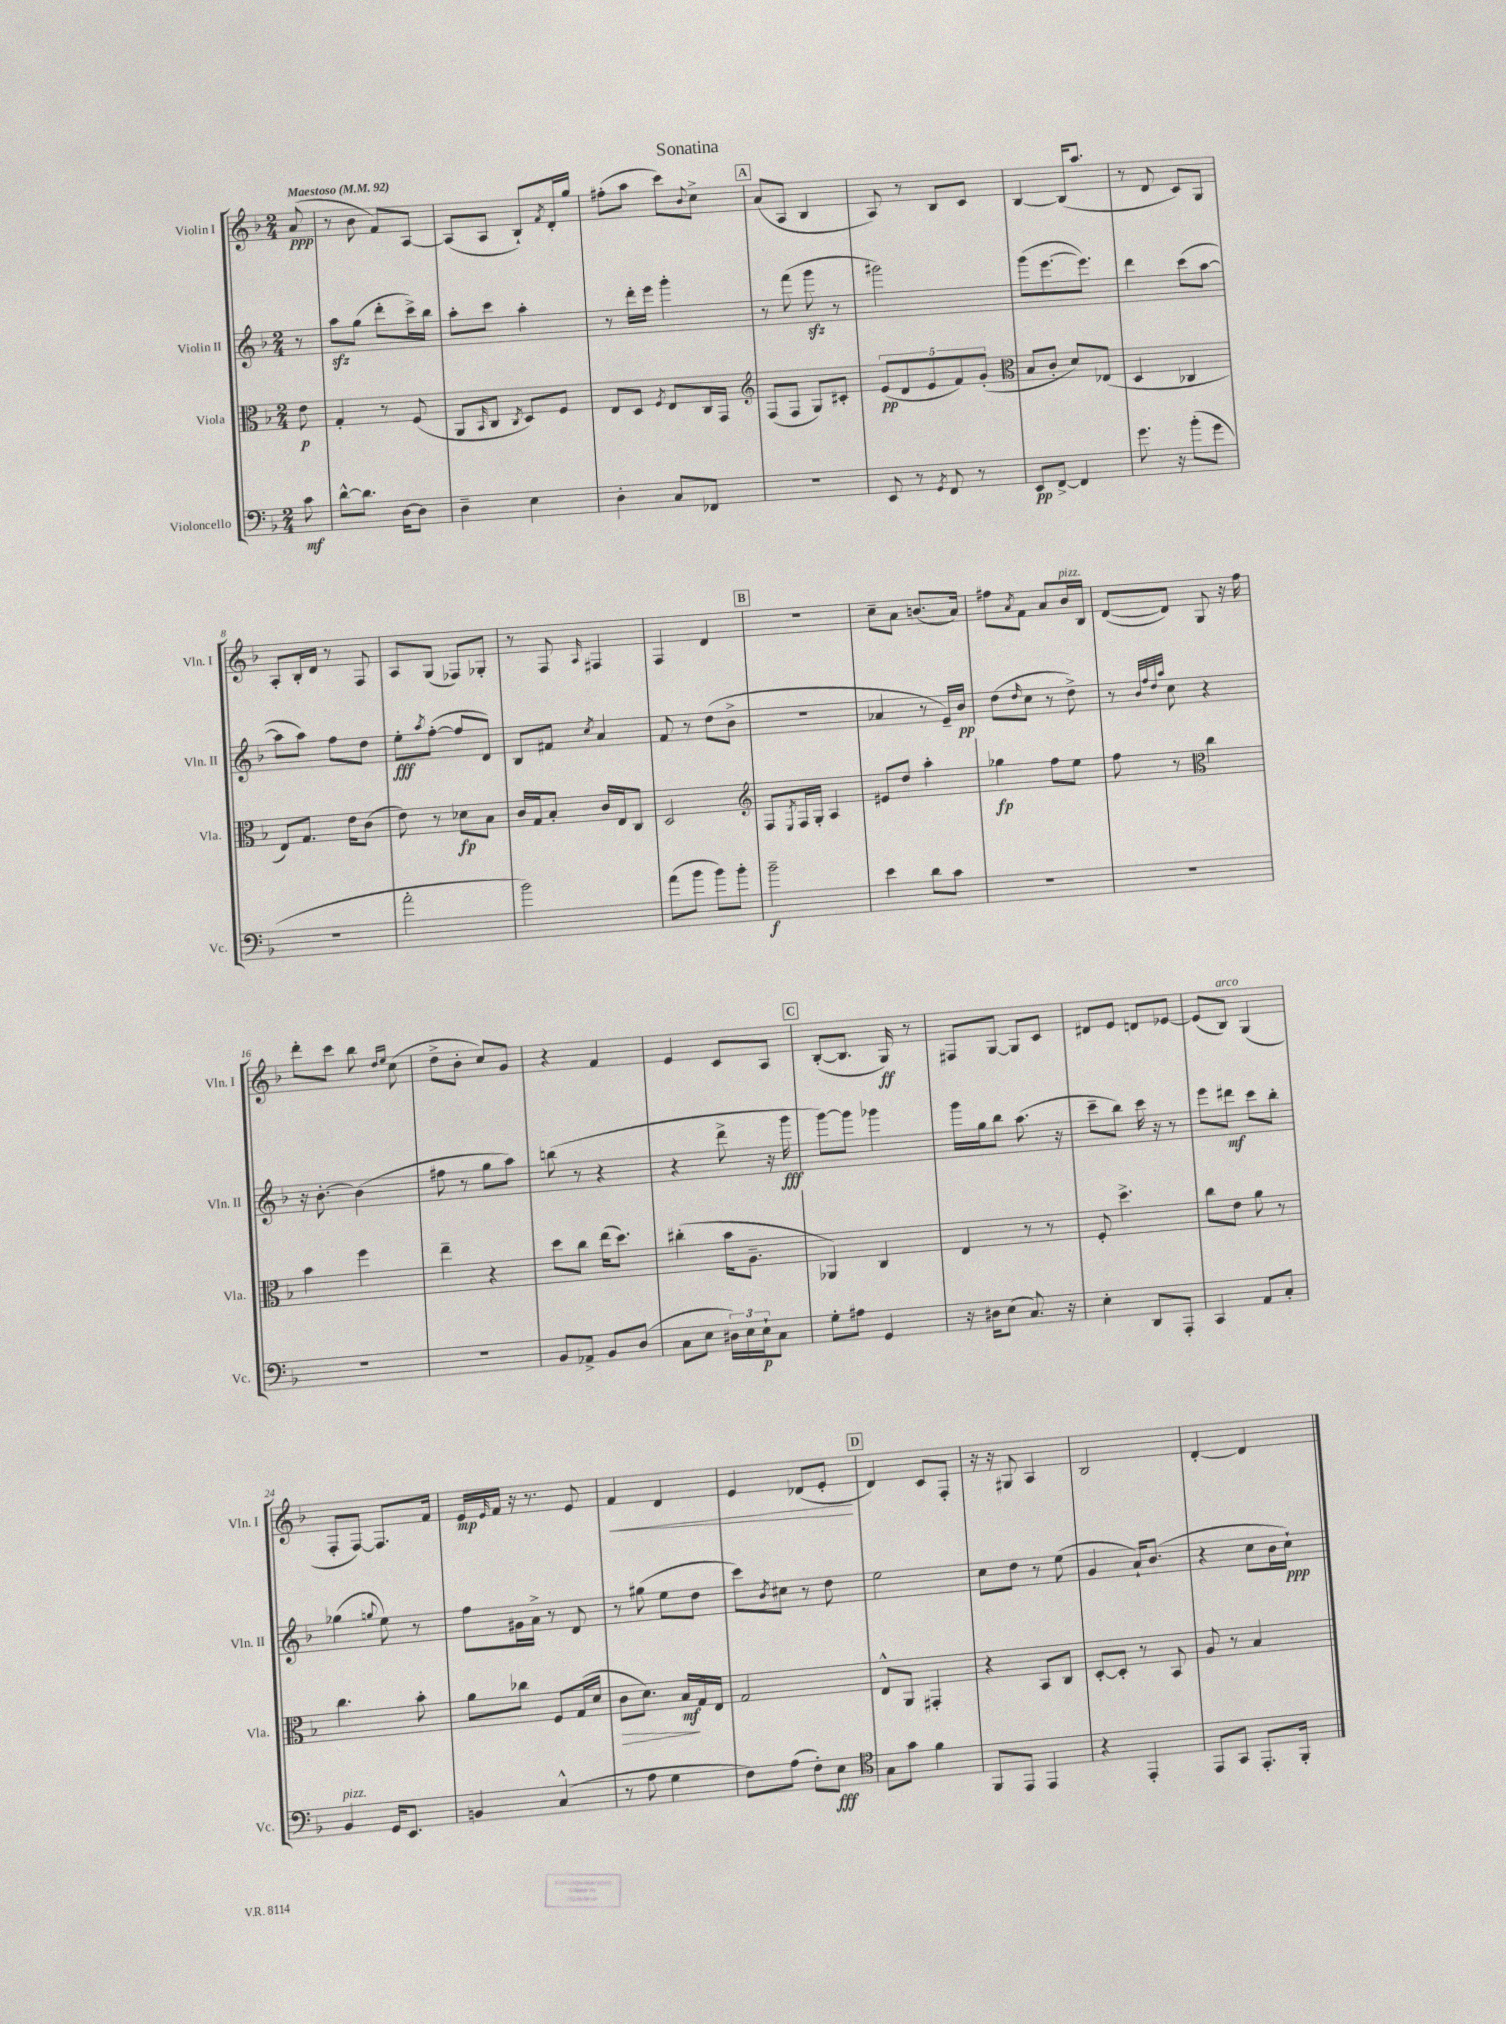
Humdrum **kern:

**kern	**kern	**kern	**kern
*staff4	*staff3	*staff2	*staff1
*clefF4	*clefC3	*clefG2	*clefG2
*k[b-]	*k[b-]	*k[b-]	*k[b-]
*M2/4	*M2/4	*M2/4	*M2/4
*MM92	*MM92	*MM92	*MM92
8c	8e	8r	(8a
=	=	=	=
[8d^^	4G'	8aa	8r
8.d]	.	(8gg	8b-
.	8r	8ddd'	8f)
[16D	.	.	.
8D]	(8F	16ccc^)	[8A
.	.	16bb-	.
=	=	=	=
4D~	8AA	8aa'	(8A]
.	16qqBB-	.	.
.	8C	8ccc	8A
.	8qC	.	.
4E	8D)	4aa'	8B-`)
.	.	.	8qf
.	8F	.	16d'
.	.	.	16gg
=	=	=	=
4D'	8E	8r	(8ff#'
.	8D	16ddd'	8aa
.	.	16eee	.
.	8qF	.	.
8C	8E	4ggg'	8ccc)
.	.	.	8qqb-
8FF-	16C	.	8cc^
.	16GG	.	.
=	=	=	=
*	*clefG2	*	*
2r	(8F	8r	(8a
.	8F	(8fff	8A
.	8G)	8ggg	4B-
.	8c#'	8r	.
=	=	=	=
8EE	(10e	2ggg#)	8A)
.	10d	.	.
8r	.	.	8r
.	10e	.	.
8qGG	.	.	.
8FF	.	.	8B-
.	10f)	.	.
8r	.	.	8c
.	(10g'	.	.
=	=	=	=
*	*clefC3	*	*
8EE	8B-	(8ggg	[4B-
[8FF^	8c'	[8.eee	.
4FF]	8d)	.	(16B-]
.	.	8.eee])	8.aa
.	(8E-	.	.
=	=	=	=
8.g	4D	4ddd	8r
.	.	.	8d
16r	.	.	.
(8b-'	4C-	(8ccc	8c)
8g	.	[8aa	8G
=	=	=	=
2r	8E)	8aa]	8A'
.	8.G	8aa)	16B-'
.	.	.	16d
.	.	8ff	8r
.	16e	.	.
.	(8c	8dd	8F
=	=	=	=
2a'	8e)	8ee'	8A
.	.	8qaa	.
.	8r	([8ff'	(8G
.	8d-	8ff]	8F-)
.	8B-	8d)	8G-'
=	=	=	=
2b-)	16c	8B-	8r
.	16G	.	.
.	8B-'	8f#	8F
.	.	8qcc	16qqA
.	16c	4a	4F#
.	16E	.	.
.	8C	.	.
=	=	=	=
(8a	2D	8f	4F
8b-	.	8r	.
8b-)	.	(8dd	4d
8b-'	.	8b-^	.
=	=	=	=
*	*clefG2	*	*
2b-~	8F	2r	2r
.	8qE	.	.
.	16F	.	.
.	16G'	.	.
.	4A	.	.
=	=	=	=
4e	8e#	4a-	8cc~
.	8dd	.	8a
8d	4aa'	8r	(8.b
8c	.	16e~)	.
.	.	16b-	16a)
=	=	=	=
2r	4gg-	(8dd	8ff#
.	.	16qqdd	8qa
.	.	8cc	8f
.	8ff	8r	8a
.	8ee	8dd^)	16b-
.	.	.	16B-
=	=	=	=
2r	8ff	8r	([8d
.	.	32qqb-	.
.	.	32qqff	.
.	.	32qqdd	.
.	.	32qqaa	.
.	8r	8cc	8d])
*	*clefC3	*	*
.	4cc	4r	8G
.	.	.	16r
.	.	.	16ff
=	=	=	=
2r	4b-	16r	8ddd'
.	.	[8.b-'	.
.	.	.	8ccc
.	4ff	(4b-]	8bb-
.	.	.	16qqdd
.	.	.	16qqee
.	.	.	(8cc
=	=	=	=
2r	4ee~	8ff#	8dd^
.	.	8r	8b-'
.	4r	8gg	8cc)
.	.	8aa)	8g
=	=	=	=
8BB-	8dd	(8bb	4r
8AA-^	8cc	8r	.
8BB-	(16ee	4r	4f
.	8.dd)	.	.
(8D	.	.	.
=	=	=	=
8C	(4cc#'	4r	4e
8E	.	.	.
24D#)	16b-	8ddd^	8c
24E	.	.	.
.	8.A~	.	.
24E`	.	.	.
8C	.	16r	8A
.	.	16ggg	.
=	=	=	=
8G'	4AA-)	[8ggg)	([8B-'
8A#	.	8ggg]	8.B-]
4GG	4C	4ggg-	.
.	.	.	16G)
.	.	.	8r
=	=	=	=
16r	4E	16ggg	8F#
16D#	.	16gg	.
(8E	.	8bb-	[8G
8.C)	8r	(8.aa	8G]
.	8r	.	8c
16r	.	16r	.
=	=	=	=
4E'	8F'	8ccc~	8d#
.	4.dd^	8bb-)	8e
8DD	.	16ccc	8d
.	.	16r	.
8AAA'	.	8r	[8e-
=	=	=	=
4CC	8cc	8eee	(8e-]
.	8e	8ddd#	8B-)
8AA	8a	8ccc	(4G
8C'	8r	8bb-'	.
=	=	=	=
4BB-	4.cc	(4gg-	8F'
.	.	.	[8F)
.	.	8qqgg	.
16GG	.	8ee)	8.F]
8.EE	.	.	.
.	8b-'	8r	.
.	.	.	16f
=	=	=	=
4BB	8a	8ff	16e
.	.	.	16qqe
.	.	.	16f
.	8cc-	16g#	16r
.	.	16a^	8.r
(4C^^	8F	8r	.
.	(16G	8d	8e
.	16d	.	.
=	=	=	=
8r	8c	8r	4f
8A	8.d)	(8gg#	.
4G	.	8ee	4d
.	16B-	.	.
.	16G	8dd	.
.	16E	.	.
=	=	=	=
8F)	2G	8ccc)	4e
.	.	8qb-	.
(8A	.	8cc#	.
8F')	.	8r	(8d-
8E	.	8dd	8e'
=	=	=	=
*clefC4	*	*	*
8G	8E^^	2ee	4d)
8g	8AA	.	.
4f	4GG#'	.	8c
.	.	.	8F'
=	=	=	=
8FF	4r	8cc	16r
.	.	.	16r
8EE	.	8dd	8G#
4EE	8BB-	8r	4A
.	8C	(8ee	.
=	=	=	=
4r	[8D'	4g	2B-
.	8D']	.	.
4EE'	8r	16a`)	.
.	.	(8.b-	.
.	8BB-	.	.
=	=	=	=
8EE	8A	4r	[4d'
8GG	8r	.	.
8.EE'	4B-	8cc	4d]
.	.	16b-	.
16FF'	.	16cc`)	.
==	==	==	==
*-	*-	*-	*-
